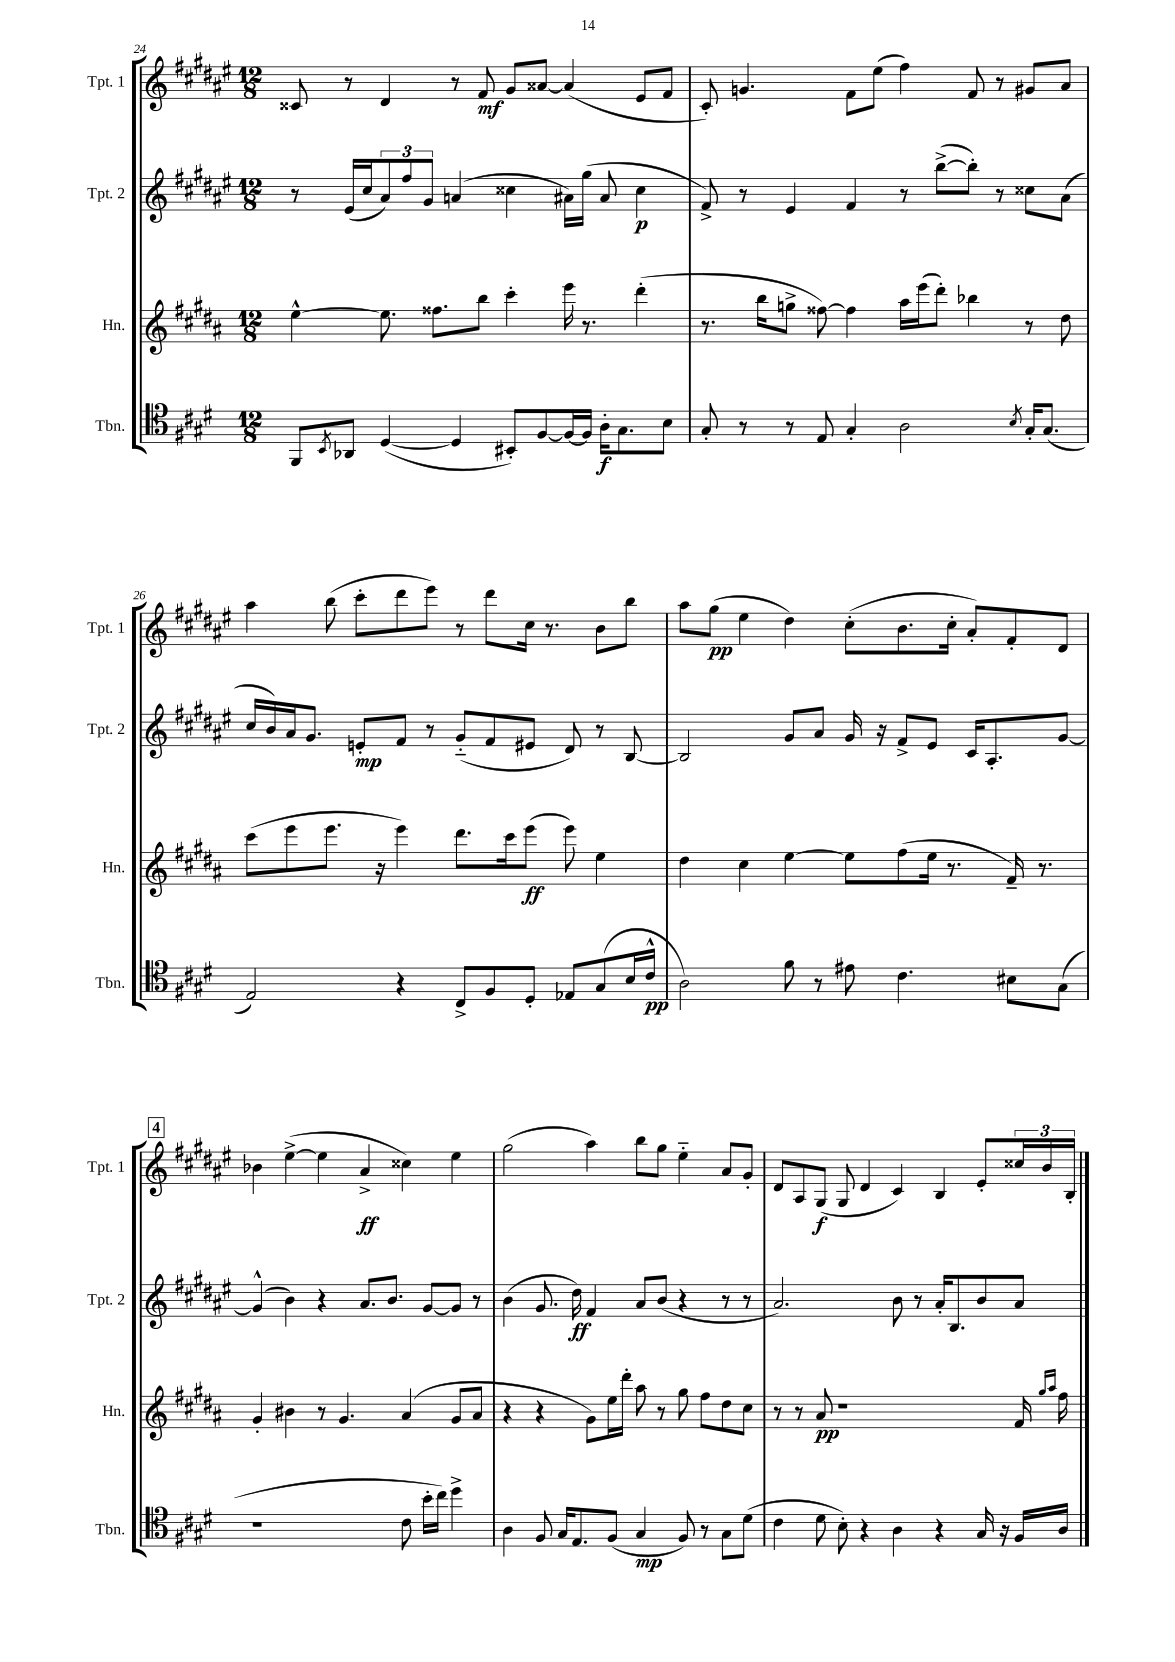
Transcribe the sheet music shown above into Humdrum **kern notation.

**kern	**dynam	**kern	**dynam	**kern	**dynam	**kern	**dynam
*part4	*part4	*part3	*part3	*part2	*part2	*part1	*part1
*staff4	*staff4	*staff3	*staff3	*staff2	*staff2	*staff1	*staff1
*I"Tbn.	*	*I"Hn.	*	*I"Tpt. 2	*	*I"Tpt. 1	*
*I'Tbn.	*	*I'Hn.	*	*I'Tpt. 2	*	*I'Tpt. 1	*
*clefC4	*	*clefG2	*	*clefG2	*	*clefG2	*
*k[f#c#g#d#]	*	*k[f#c#g#d#a#]	*	*k[f#c#g#d#a#e#]	*	*k[f#c#g#d#a#e#]	*
*M12/8	*	*M12/8	*	*M12/8	*	*M12/8	*
=24	=24	=24	=24	=24	=24	=24	=24
8FF#/L	.	[4ee^^\	.	8r	.	8c##X/	.
8qBB/	.	.	.	.	.	.	.
8AA-X/J	.	.	.	(16e#/LL	.	8r	.
.	.	.	.	16cc#/J	.	.	.
([4D#/	.	8.ee\]	.	12a#/)	.	4d#/	.
.	.	.	.	12ff#/	.	.	.
.	.	.	.	12g#/J	.	.	.
.	.	8.ff##X\L	.	.	.	.	.
4D#/]	.	.	.	(4an/	.	8r	.
.	.	8bb\J	.	.	.	8f#/	mf
8BB#X'/L)	.	4ccc#'\	.	4cc##X\	.	8g#/L	.
[8F#/	.	.	.	.	.	[8a##X/J	.
16F#/L_	.	16eee\	.	16a#X\LL)	.	(4a##/]	.
16F#/JJ]	.	8.r	.	(16gg#\JJ	.	.	.
16A'\KL	f	.	.	8a#/	.	.	.
8.G#\	.	.	.	.	.	.	.
.	.	(4ddd#'\	.	4cc##\	p	8e#/L	.
8B\J	.	.	.	.	.	8f#/J	.
=25	=25	=25	=25	=25	=25	=25	=25
8G#'/	.	8.r	.	8f#^/)	.	8c#'/)	.
8r	.	.	.	8r	.	4.gn/	.
.	.	16bb\KL	.	.	.	.	.
8r	.	8ggn^\J	.	4e#/	.	.	.
8E/	.	[8ff##X\)	.	.	.	.	.
4G#'/	.	4ff##\]	.	4f#/	.	8f#\L	.
.	.	.	.	.	.	(8ee#\J	.
2A\	.	16aa#\LL	.	8r	.	4ff#\)	.
.	.	(16eee\J	.	.	.	.	.
.	.	8ddd#'\J)	.	([8bb^\L	.	.	.
.	.	4bb-X\	.	8bb'\J])	.	8f#/	.
.	.	.	.	8r	.	8r	.
8qB/	.	.	.	.	.	.	.
16G#'/KL	.	8r	.	8cc##X\L	.	8g#X/L	.
(8.G#/J	.	.	.	.	.	.	.
.	.	8dd#\	.	(8a#\J	.	8a#/J	.
!!LO:LB:g=z
=26	=26	=26	=26	=26	=26	=26	=26
2E/)	.	(8ccc#\L	.	16cc#/LL	.	4aa#\	.
.	.	.	.	16b/)	.	.	.
.	.	8eee\	.	16a#/J	.	.	.
.	.	.	.	8.g#/J	.	.	.
.	.	8.eee\J	.	.	.	(8bb\	.
.	.	.	.	8en'/L	mp	8ccc#'\L	.
.	.	16r	.	.	.	.	.
4r	.	4eee\)	.	8f#/J	.	8ddd#\	.
.	.	.	.	8r	.	8eee#\J)	.
8C#^/L	.	8.ddd#\L	.	(8g#/L	.	8r	.
8F#/	.	.	.	8f#/	.	8ddd#\L	.
.	.	16ccc#\k	.	.	.	.	.
8D#'/J	.	(8eee\J	ff	8e#X/J	.	16cc#\Jk	.
.	.	.	.	.	.	8.r	.
8E-X/L	.	8eee\)	.	8d#/)	.	.	.
(8G#/	.	4ee\	.	8r	.	8b\L	.
16B/L	.	.	.	[8B/	.	8bb\J	.
16c#^^/JJ	pp	.	.	.	.	.	.
=27	=27	=27	=27	=27	=27	=27	=27
2A\)	.	4dd#\	.	2B/]	.	8aa#\L	.
.	.	.	.	.	.	(8gg#\J	pp
.	.	4cc#\	.	.	.	4ee#\	.
8f#\	.	[4ee\	.	8g#/L	.	4dd#\)	.
8r	.	.	.	8a#/J	.	.	.
8e#X\	.	8ee\L]	.	16g#/	.	(8cc#'\L	.
.	.	.	.	16r	.	.	.
4.c#\	.	(8ff#\	.	8f#^/L	.	8.b\	.
.	.	16ee\Jk	.	8e#/J	.	.	.
.	.	8.r	.	.	.	16cc#'\Jk	.
.	.	.	.	16c#/KL	.	8a#'/L)	.
.	.	.	.	8.A#'/	.	.	.
8B#X\L	.	16f#~/)	.	.	.	8f#'/	.
.	.	8.r	.	.	.	.	.
(8G#\J	.	.	.	[8g#/J	.	8d#/J	.
!!LO:LB:g=z
!!LO:REH:place=s1:t=4
=28	=28	=28	=28	=28	=28	=28	=28
1r	.	4g#'/	.	(4g#^^/]	.	4b-X\	.
.	.	4b#X\	.	4b\)	.	([4ee#^\	.
.	.	8r	.	4r	.	4ee#\]	.
.	.	4.g#/	.	.	.	.	.
.	.	.	.	8.a#/L	.	4a#^/	ff
.	.	.	.	8.b/J	.	.	.
8c#\	.	(4a#/	.	.	.	4cc##X\)	.
16b'\LL	.	.	.	[8g#/L	.	.	.
16cc#\JJ)	.	.	.	.	.	.	.
4dd#^\	.	8g#/L	.	8g#/J]	.	4ee#\	.
.	.	8a#/J	.	8r	.	.	.
=29	=29	=29	=29	=29	=29	=29	=29
4A\	.	4r	.	(4b\	.	(2gg#\	.
8F#/	.	4r	.	8.g#/	.	.	.
16G#/KL	.	.	.	.	.	.	.
8.E/	.	.	.	16dd#\)	ff	.	.
.	.	8g#\L)	.	4f#/	.	4aa#\)	.
(8F#/J	.	16ee\L	.	.	.	.	.
.	.	16ddd#'\JJ	.	.	.	.	.
4G#/	mp	8aa#\	.	8a#/L	.	8bb\L	.
.	.	8r	.	(8b/J	.	8gg#\J	.
8F#/)	.	8gg#\	.	4r	.	4ee#\	.
8r	.	8ff#\L	.	.	.	.	.
8G#\L	.	8dd#\	.	8r	.	8a#/L	.
(8d#\J	.	8cc#\J	.	8r	.	8g#'/J	.
=30	=30	=30	=30	=30	=30	=30	=30
4c#\	.	8r	.	2.a#/)	.	8d#/L	.
.	.	8r	.	.	.	8A#/	.
8d#\	.	8a#/	pp	.	.	(8G#/J	f
8B'\)	.	1r	.	.	.	8G#/	.
4r	.	.	.	.	.	4d#/	.
4A\	.	.	.	8b\	.	4c#/)	.
.	.	.	.	8r	.	.	.
4r	.	.	.	16a#'/KL	.	4B/	.
.	.	.	.	8.B/	.	.	.
16G#/	.	.	.	8b/	.	8e#'/L	.
16r	.	.	.	.	.	.	.
16F#/LL	.	16f#/	.	8a#/J	.	24cc##X/L	.
.	.	.	.	.	.	24b/	.
.	.	16qqgg#/LL	.	.	.	.	.
.	.	16qqaa#/JJ	.	.	.	.	.
16A/JJ	.	16ff#\	.	.	.	.	.
.	.	.	.	.	.	24B'/JJ	.
==	==	==	==	==	==	==	==
*-	*-	*-	*-	*-	*-	*-	*-
